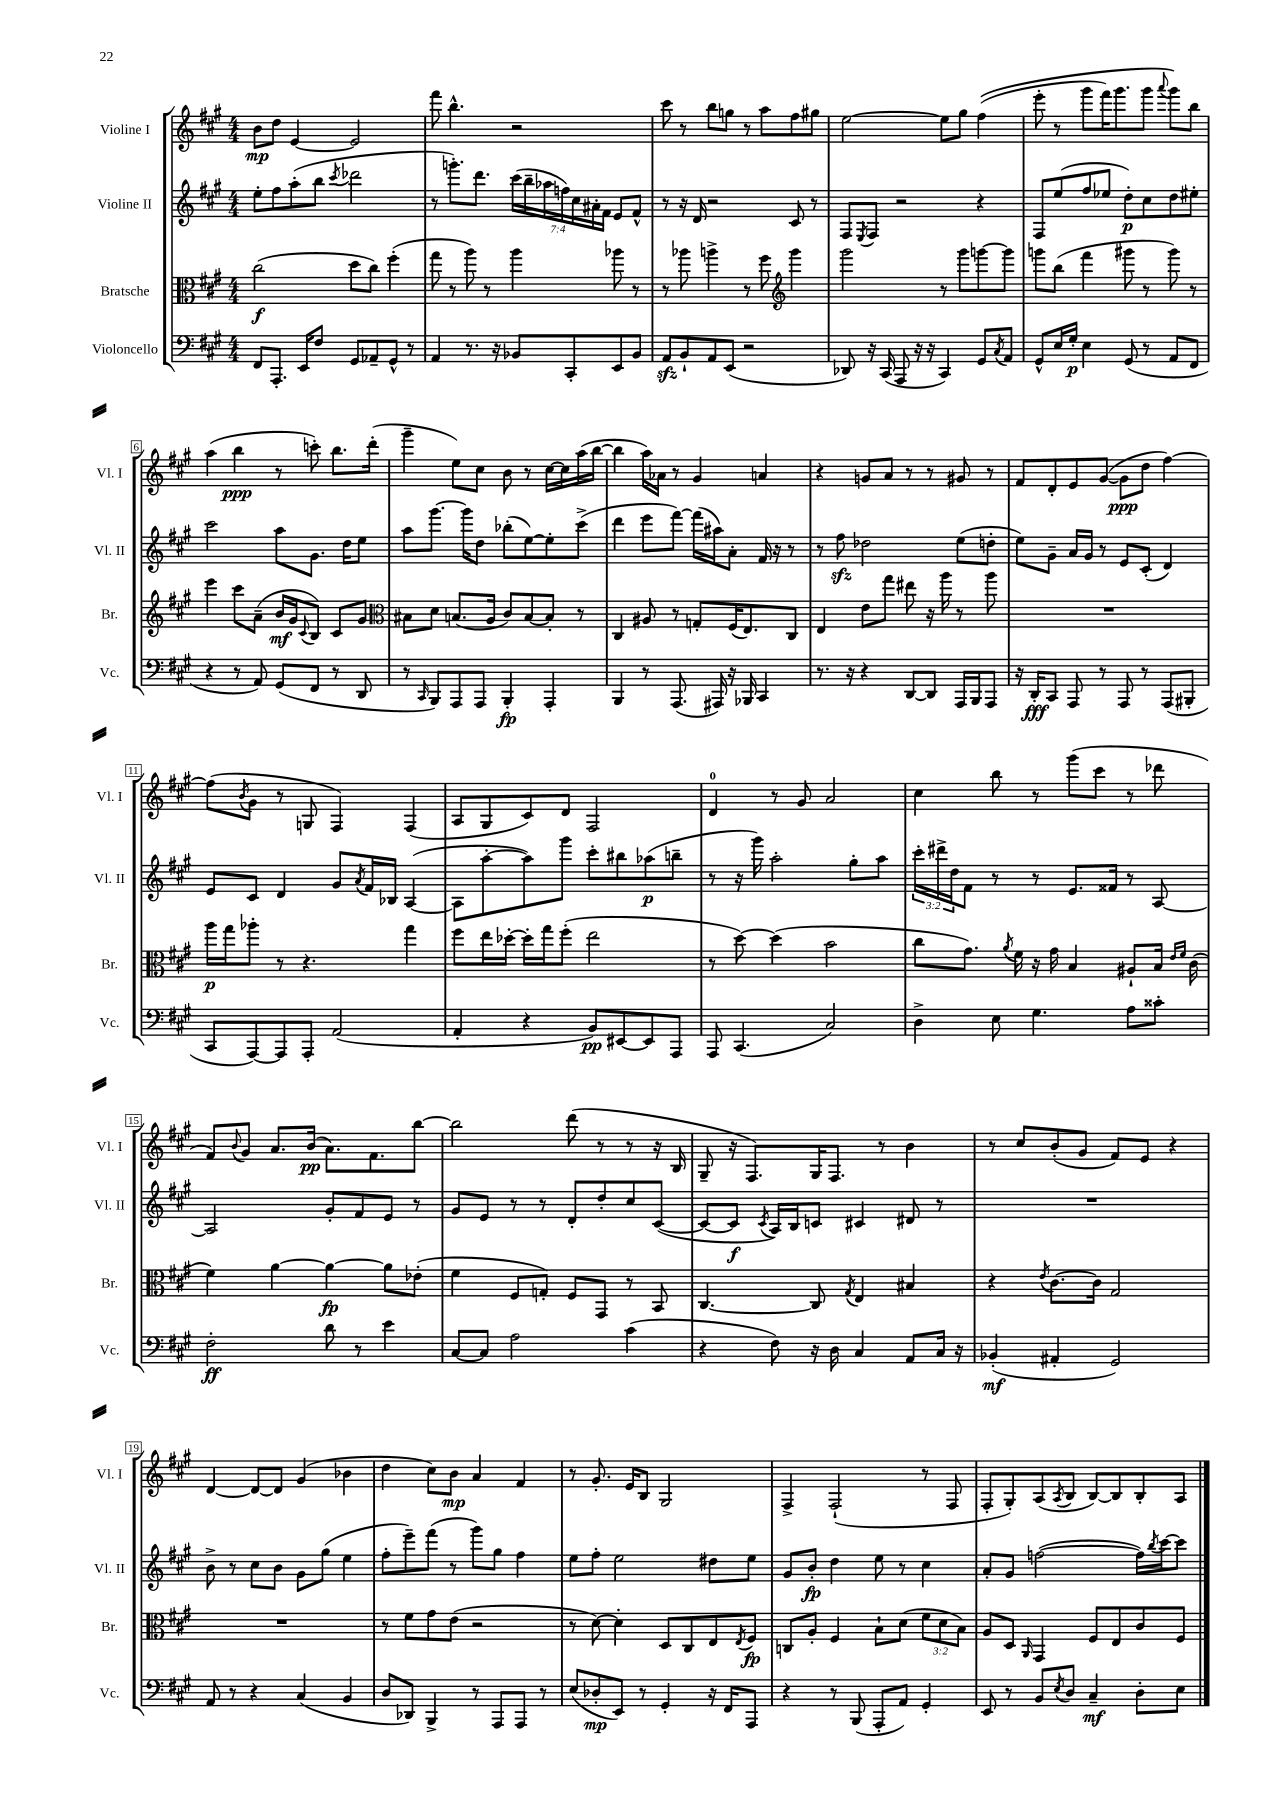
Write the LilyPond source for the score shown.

<<
\new StaffGroup <<
\new Staff = "s0" \with { instrumentName = "Violine I" shortInstrumentName = "Vl. I" } {
    \clef treble \key a \major \numericTimeSignature \time 4/4
    b'8\mp d''8 e'4~ e'2 |
    fis'''8 b''4.-^ r2 |
    cis'''8 r8 b''8 g''8 r8 a''8 fis''8 gis''8 |
    e''2~ e''8 gis''8 fis''4(\( |
    e'''8-. r8 gis'''8 fis'''16) gis'''8. gis'''8 \appoggiatura { a'''8 } gis'''8\) b''8 |
    a''4( b''4\ppp r8 c'''8-.) b''8. d'''16-.( |
    gis'''4-- e''8) cis''8 b'8 r8 cis''16~ cis''16 a''16( b''16~ |
    b''4 a''16) aes'16 r8 gis'4 a'4 |
    r4 g'8 a'8 r8 r8 gis'8 r8 |
    fis'8 d'8-. e'8 gis'8~( gis'8\ppp d''8 fis''4~) |
    fis''8( \acciaccatura { b'8 } gis'8 r8 g8 fis4) fis4( |
    a8 gis8 cis'8) d'8 fis2 |
    d'4-0 r8 gis'8 a'2 |
    cis''4 b''8 r8 gis'''8( cis'''8 r8 des'''8 |
    fis'8) \appoggiatura { b'8 } gis'8 a'8. b'16\pp( a'8.) fis'8. b''8~ |
    b''2 d'''8( r8 r8 r16 b16 |
    gis8-- r16 fis8.) gis16 fis8. r8 b'4 |
    r8 cis''8 b'8-.( gis'8 fis'8) e'8 r4 |
    d'4~ d'8~ d'8 gis'4( bes'4 |
    d''4 cis''8) b'8\mp a'4 fis'4 |
    r8 gis'8.-. e'16 b8 gis2 |
    fis4-> fis2-!( r8 fis8 |
    fis8-. gis8-.) a8( \acciaccatura { a8 } b8 b8~) b8 b8-. a8 \bar "|." |
}
\new Staff = "s1" \with { instrumentName = "Violine II" shortInstrumentName = "Vl. II" } {
    \clef treble \key a \major \numericTimeSignature \time 4/4 \override Staff.TupletNumber.text = #tuplet-number::calc-fraction-text
    e''8-. fis''8 a''8-.( b''8 \acciaccatura { cis'''8 } des'''2 |
    r8 g'''8.-.) d'''8. \tuplet 7/4 { cis'''16( b''16-- aes''16 f''16) cis''16 ais'16-. fis'16 } e'8 fis'8-^ |
    r8 r16 d'16 r2 cis'8 r8 |
    fis8 \acciaccatura { e8 } fis8 r2 r4 |
    fis8 e''8( fis''8 ees''8 d''8-.\p) cis''8 d''8 eis''8-. |
    cis'''2 a''8 gis'8. d''16 e''8 |
    a''8 gis'''8.~ gis'''16 d''8 bes''8-.( e''8~) e''8-. cis'''8->( |
    d'''4 e'''8 fis'''8~) fis'''16( ais''16) a'8-. fis'16 r16 r8 |
    r8 fis''8\sfz des''2 e''8( d''8-. |
    e''8) gis'8-- a'16 gis'16 r8 e'8 cis'8-.( d'4) |
    e'8 cis'8 d'4 gis'8 \acciaccatura { a'8 } fis'16 bes16 a4~( |
    a8 a''8~-. a''8) gis'''8 cis'''8-. bis''8 aes''8\p( b''8-- |
    r8 r16 gis'''16) a''2-. gis''8-. a''8 |
    \tuplet 3/2 { cis'''16-. dis'''16-> d''16 } fis'8 r8 r8 e'8. fisis'16 r8 a8~ |
    a2 gis'8-. fis'8 e'8 r8 |
    gis'8 e'8 r8 r8 d'8-. d''8-. cis''8 cis'8~( |
    cis'8~ cis'8\f \acciaccatura { cis'8 } a16) b16 c'8 cis'4 dis'8 r8 |
    R1 |
    b'8-> r8 cis''8 b'8 gis'8 gis''8( e''4 |
    fis''8-. e'''8--) fis'''8( r8 gis'''8) gis''8 fis''4 |
    e''8 fis''8-. e''2 dis''8 e''8 |
    gis'8 b'8-.\fp d''4 e''8 r8 cis''4 |
    a'8-. gis'8 f''2~( f''16) \acciaccatura { b''8 } cis'''16~ cis'''8 \bar "|." |
}
\new Staff = "s2" \with { instrumentName = "Bratsche" shortInstrumentName = "Br." } {
    \clef alto \key a \major \numericTimeSignature \time 4/4 \override Staff.TupletNumber.text = #tuplet-number::calc-fraction-text
    cis''2\f( d''8 cis''8) fis''4-.( |
    gis''8 r8 a''8) r8 a''4 aes''8 r8 |
    r8 aes''8 a''4-> r8 fis''8 \clef treble gis'''4 |
    gis'''2 r8 gis'''8 g'''8~ g'''8 |
    g'''8 b''8( fis'''4 gis'''8 r8 gis'''8) r8 |
    e'''4 cis'''8 a'8--( b'16\mf gis'16 \appoggiatura { cis'8 } b8) cis'8 gis'8 |
    \clef alto bis8 d'8 b8.( a16 cis'8) b8~ b8-. r8 |
    cis4 ais8 r8 g8-. fis16( e8.) cis8 |
    e4 e'8 gis''8 eis''8 r16 a''16 r8 a''8 |
    R1 |
    a''16\p gis''16 aes''8-. r8 r4. gis''4 |
    fis''8 e''16 des''16~-. des''16-. gis''16 fis''8-.( e''2 |
    r8 d''8~) d''4( b'2 |
    cis''8 gis'8.) \acciaccatura { a'8 } fis'16 r16 gis'16 b4 ais8-! b16 \grace { e'16 fis'16 } cis'16( |
    fis'4) a'4~ a'4~\fp a'8 ees'8-.( |
    fis'4 fis8 g8-.) fis8 gis,8 r8 b,8 |
    cis4.~ cis8 \acciaccatura { gis8 } e4 bis4 |
    r4 \acciaccatura { e'8 } cis'8.~ cis'16 gis2 |
    R1 |
    r8 fis'8 gis'8 e'8( r2 |
    r8 d'8~) d'4-. d8 cis8 e8 \acciaccatura { e8 } fis8\fp |
    c8 a8-. fis4 b8-! d'8( \tuplet 3/2 { fis'8 d'8 b8) } |
    a8 d8 \grace { a,16 } gis,4 fis8 e8 cis'8 fis8 \bar "|." |
}
\new Staff = "s3" \with { instrumentName = "Violoncello" shortInstrumentName = "Vc." } {
    \clef bass \key a \major \numericTimeSignature \time 4/4
    fis,8 a,,8.-. e,16 fis8 gis,8 aes,8-- gis,8-^ r8 |
    a,4 r8. r16 bes,8 cis,8-. e,8 bes,8 |
    a,8\sfz b,8-! a,8 e,8( r2 |
    des,8) r16 cis,16( a,,8 r16 r16 cis,4) gis,8 \acciaccatura { cis8 } a,8 |
    gis,8-^ e16 gis16-.\p e4 gis,8( r8 a,8 fis,8 |
    r4 r8 a,8) gis,8( fis,8 r8 d,8 |
    r8 \grace { cis,16 } b,,8) a,,8 a,,8 b,,4-.\fp a,,4-. |
    b,,4 r8 a,,8.( ais,,16) r16 bes,,16 cis,4 |
    r8. r16 r4 d,8~ d,8 a,,16 b,,16 a,,8 |
    r16 d,16-.\fff cis,8 a,,8 r8 a,,8 r8 a,,8( bis,,8-. |
    cis,8 a,,8~) a,,8 a,,8-. a,2( |
    a,4-. r4 b,8\pp) eis,8~ eis,8 a,,8 |
    a,,8 cis,4.( cis2) |
    d4-> e8 gis4. a8 cisis'8-. |
    fis2-.\ff d'8 r8 e'4 |
    cis8~ cis8 a2 cis'4( |
    r4 fis8) r16 d16 cis4 a,8 cis16 r16 |
    bes,4-.\mf( ais,4-. gis,2) |
    a,8 r8 r4 cis4( b,4 |
    d8 des,8) b,,4-> r8 a,,8 a,,8 r8 |
    e8( des8-.\mp e,8) r8 gis,4-. r16 fis,16 a,,8 |
    r4 r8 b,,8( a,,8-. a,8) gis,4-. |
    e,8 r8 b,8 \acciaccatura { e8 } d8 cis4--\mf d8-. e8 \bar "|." |
}
>>
>>
\layout { \context { \Score \override BarNumber.stencil = #(make-stencil-boxer 0.1 0.3 ly:text-interface::print) } }
